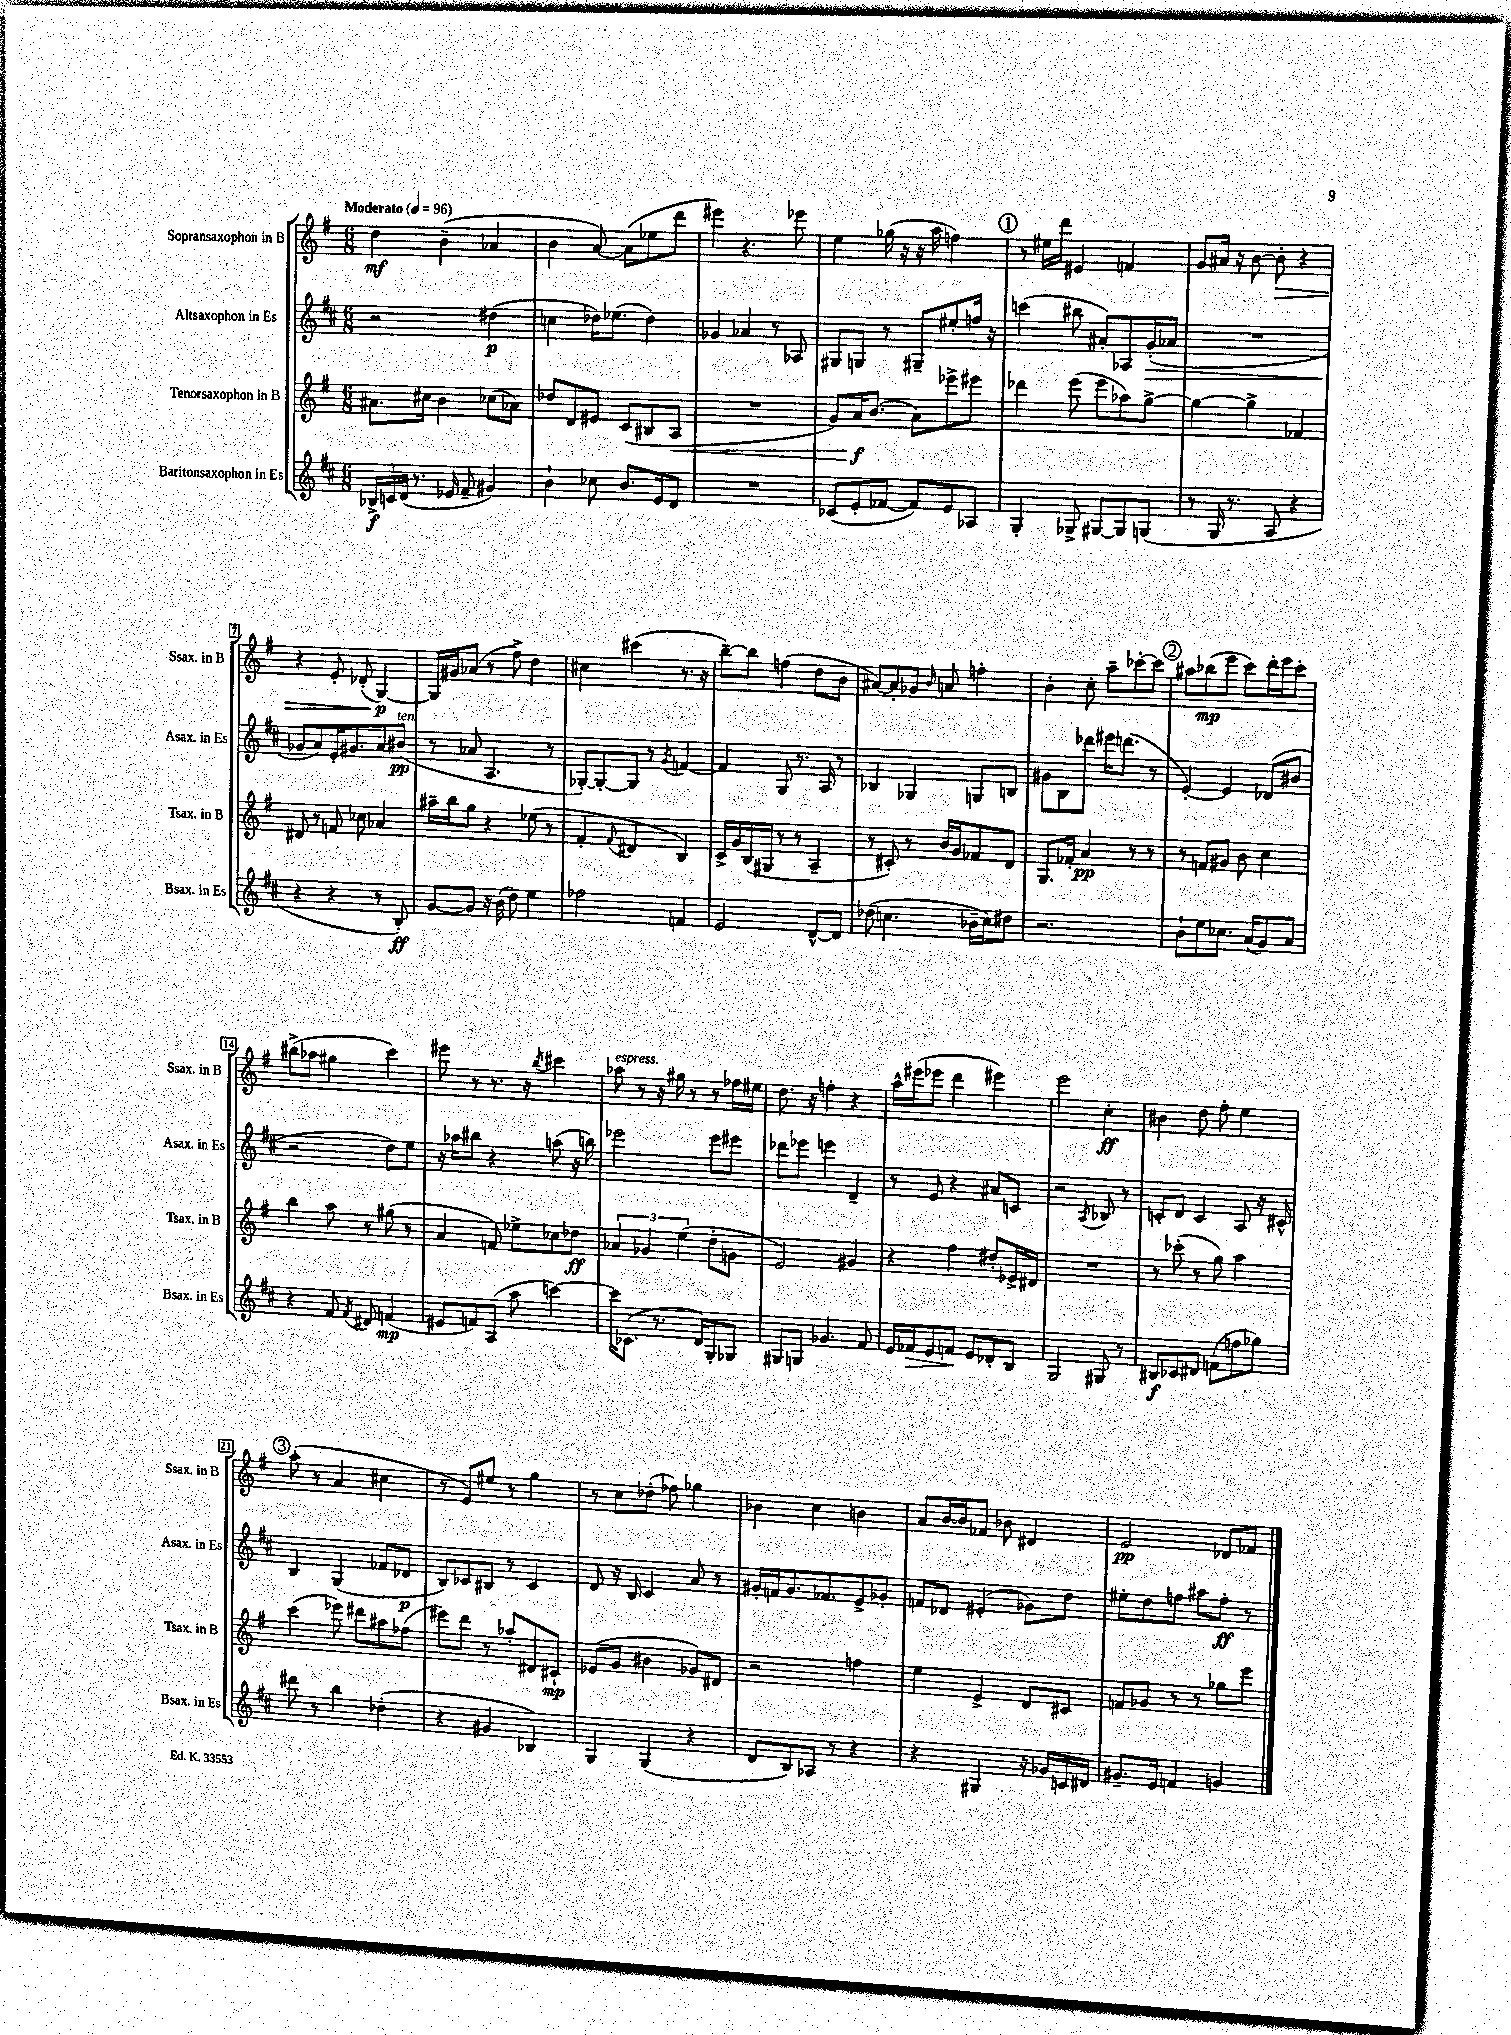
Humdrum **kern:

**kern	**kern	**kern	**kern
*staff4	*staff3	*staff2	*staff1
*clefG2	*clefG2	*clefG2	*clefG2
*k[f#c#]	*k[f#]	*k[f#c#]	*k[f#]
*M6/8	*M6/8	*M6/8	*M6/8
*MM96	*MM96	*MM96	*MM96
24B-^	8.a#	2r	4dd
24c	.	.	.
(24d	.	.	.
8.r	.	.	.
.	16cc#	.	.
.	4b	.	(4b~
16e-	.	.	.
8f#~	.	.	.
4g#)	(8cc-	(4dd#	4a-
.	8a-)	.	.
=	=	=	=
4b`	8dd-	4cc	4b
.	8d	.	.
8cc-	8e#	16dd-)	[8a)
.	.	(8.ee-	.
8.b	(8c	.	(8a]
.	8B#	4dd-)	8ee-
16e	.	.	.
8d	8A	.	8ddd
=	=	=	=
2.r	2.r	4g-	4eee#)
.	.	4a-	4.r
.	.	8r	.
.	.	8A-	8eee-
=	=	=	=
(8c-	8g)	8G#	4ee
8e'	16a	8G	.
.	(8.b	.	.
[8f-	.	8r	(16gg-
.	.	.	16r
8f-])	8a)	8G#~	16r
.	.	.	16aa
8e	8eee-^	8ee#'	4ff)
8A-	8eee#	16ff	.
.	.	16r	.
=	=	=	=
4G'	4ddd-	(4ccc	8r
.	.	.	16ee#
.	.	.	16ddd
8G-^	(8eee	8bb#	4e#
[8G#	8eee	8a#')	.
8G#]	8aa-)	8A-	4f
(8G	[8gg^	(16g'	.
.	.	16a-	.
=	=	=	=
8r	4gg_	2.r	8g
16G	.	.	16a#
8.r	.	.	16r
.	4gg^]	.	[8b
8A	.	.	8b']
4r	4f-	.	4r
=	=	=	=
4r	8d#	8g-	4r
.	8r	8a)	.
4r	8f	16e'	8e'
.	.	8.g#	.
.	8cc-	.	(8d-'
8r	4a-	8a	[4G)
8B')	.	(8b#	.
=	=	=	=
[8g	16aa#~	8r	16G]
.	16bb	.	16g#
8g]	8gg	8a-	(8a-
16r	4r	4.A	8r
(16b	.	.	.
8dd)	.	.	8ff#^)
4ee	(8ee-	.	4dd
.	8r	8r	.
=	=	=	=
2ff-	4f#'	[8G-')	4cc#
.	.	8G-'_	.
.	8qqf#	.	.
.	4d#	8G-]	(4ccc#
.	.	8r	.
.	.	8qg	.
4f	4B)	[4f	8.r
.	.	.	16r
=	=	=	=
2e	16c^	4f]	[8bb~)
.	16g	.	.
.	(16B	.	8bb]
.	16G#	.	.
.	8r	8G	(4ff
.	8r	8.r	.
[8d^^	4A~	.	8dd
.	.	16A	.
8d]	.	8r	8b
=	=	=	=
(8dd-	8r	4B-	[8a#)
4.cc	8c#')	.	8a#']
.	8r	4G-	8g-
.	.	.	16qqb
.	16b	.	8a
.	16g	.	.
16b-~	8f-	8G	4ff'
16cc)	.	.	.
8dd#	8d	8B	.
=	=	=	=
2.r	8.G	8g#	4b'
.	.	8B	.
.	16f-'	.	.
.	4a	8ddd-	8cc'
.	.	16eee#	8aa~
.	.	(8.ddd	.
.	8r	.	[8ccc-'
.	8r	8r	8ccc-]
=	=	=	=
8b`	8r	[4e')	8aa#
8ee	8f	.	(8bb-
8.cc-	8g#	4e]	8eee
.	8b	.	8ccc)
(16a	.	.	.
8g)	4cc	(8d-	16ddd'
.	.	.	16eee
8a	.	8b#	8ccc'
=	=	=	=
4r	4bb	2r	(8bb#^
.	.	.	8aa-
8f#	8aa	.	4gg#
8qf#	.	.	.
8d#	8r	.	.
(4f	(8gg#	8dd)	4ccc)
.	8r	8ee	.
=	=	=	=
8e#	4a	16r	8eee#
.	.	16aa-	.
8f)	.	8bb#	8r
(8A	8f)	4r	8.r
8aa	8ee-^	.	.
.	.	.	16r
.	.	.	8qbb
[4ccc)	8cc-	(8aa	4ccc#
.	8dd-	16r	.
.	.	16bb)	.
=	=	=	=
16ccc]	6a-	2eee-	8aa-
(8.c-	.	.	.
.	.	.	8r
.	6g-	.	.
8.r	.	.	16r
.	.	.	16gg#
.	(6ee	.	.
.	.	.	8r
16d)	.	.	.
8G'	8dd'	8eee-	8r
8G-	8g	8eee#	16ff-
.	.	.	16ee#
=	=	=	=
8G#	2e)	8ddd-	8.dd
8G	.	8eee-	.
.	.	.	16r
4.g-	.	4eee	4ff'
.	4g#	4d~	4r
8f#	.	.	.
=	=	=	=
16e	4r	8r	16aa^^
16f-	.	.	(16eee#
8e	.	8e	8eee-
8f	4ff#	4r	4ddd
8e	.	.	.
8d-'	8dd#'	8a#	4eee#)
8B	16e-^	8c	.
.	16d#	.	.
=	=	=	=
2G	2.r	2r	2eee
.	.	8qA	.
8G#	.	8B-	4cc'
8r	.	8r	.
=	=	=	=
8B#	8r	8c'	4b#
8c-	(8ccc-'	8d	.
8d#	8r	4c	8dd
(8f	8gg)	.	8ff#'
8ff	4aa	8A	4ee
8gg-)	.	16r	.
.	.	16c#^^	.
=	=	=	=
8ddd#	(4ccc	4B	(8aa'
8r	.	.	8r
4bb	8eee-)	(4G	4a
.	8ddd#	.	.
(4dd-'	8aa#	8f-	4cc#
.	(8ff-	8d-	.
=	=	=	=
4r	8eee#)	8B)	8r
.	8ddd	8c-	8e)
4g#	8r	8B#	8ee#
.	8aa-'	8r	8r
4B-)	8d#	4c-	4gg
.	8c#`	.	.
=	=	=	=
4G	(8e-	8d	8r
.	8g	16r	8cc
.	.	16B	.
(4G	4b#	4c#	(8dd-'
.	.	.	8ff-)
4r	8g-)	8a	4gg-
.	8d#	8r	.
=	=	=	=
8d	2r	16g#'	4b-
.	.	16f	.
8B)	.	8.g#	.
8A-	.	.	4cc
.	.	8.f-	.
8r	.	.	.
4r	4ff	8e^	4b
.	.	8g-'	.
=	=	=	=
4r	4ee	8f	8a
.	.	8d-	[16b
.	.	.	16b]
4G#	4e^	(4e#'	8f-
.	.	.	8b-
16r	8d	8g-)	4d#
16g-	.	.	.
16c	8c#	8dd	.
16d#	.	.	.
=	=	=	=
8.g#~	8f	8ee#'	2e
.	8g-	8dd	.
16e	.	.	.
4f	8r	8ff	.
.	8r	8aa#	.
4g	8gg-	8ff'	8d-
.	8eee	8r	8f-
==	==	==	==
*-	*-	*-	*-
